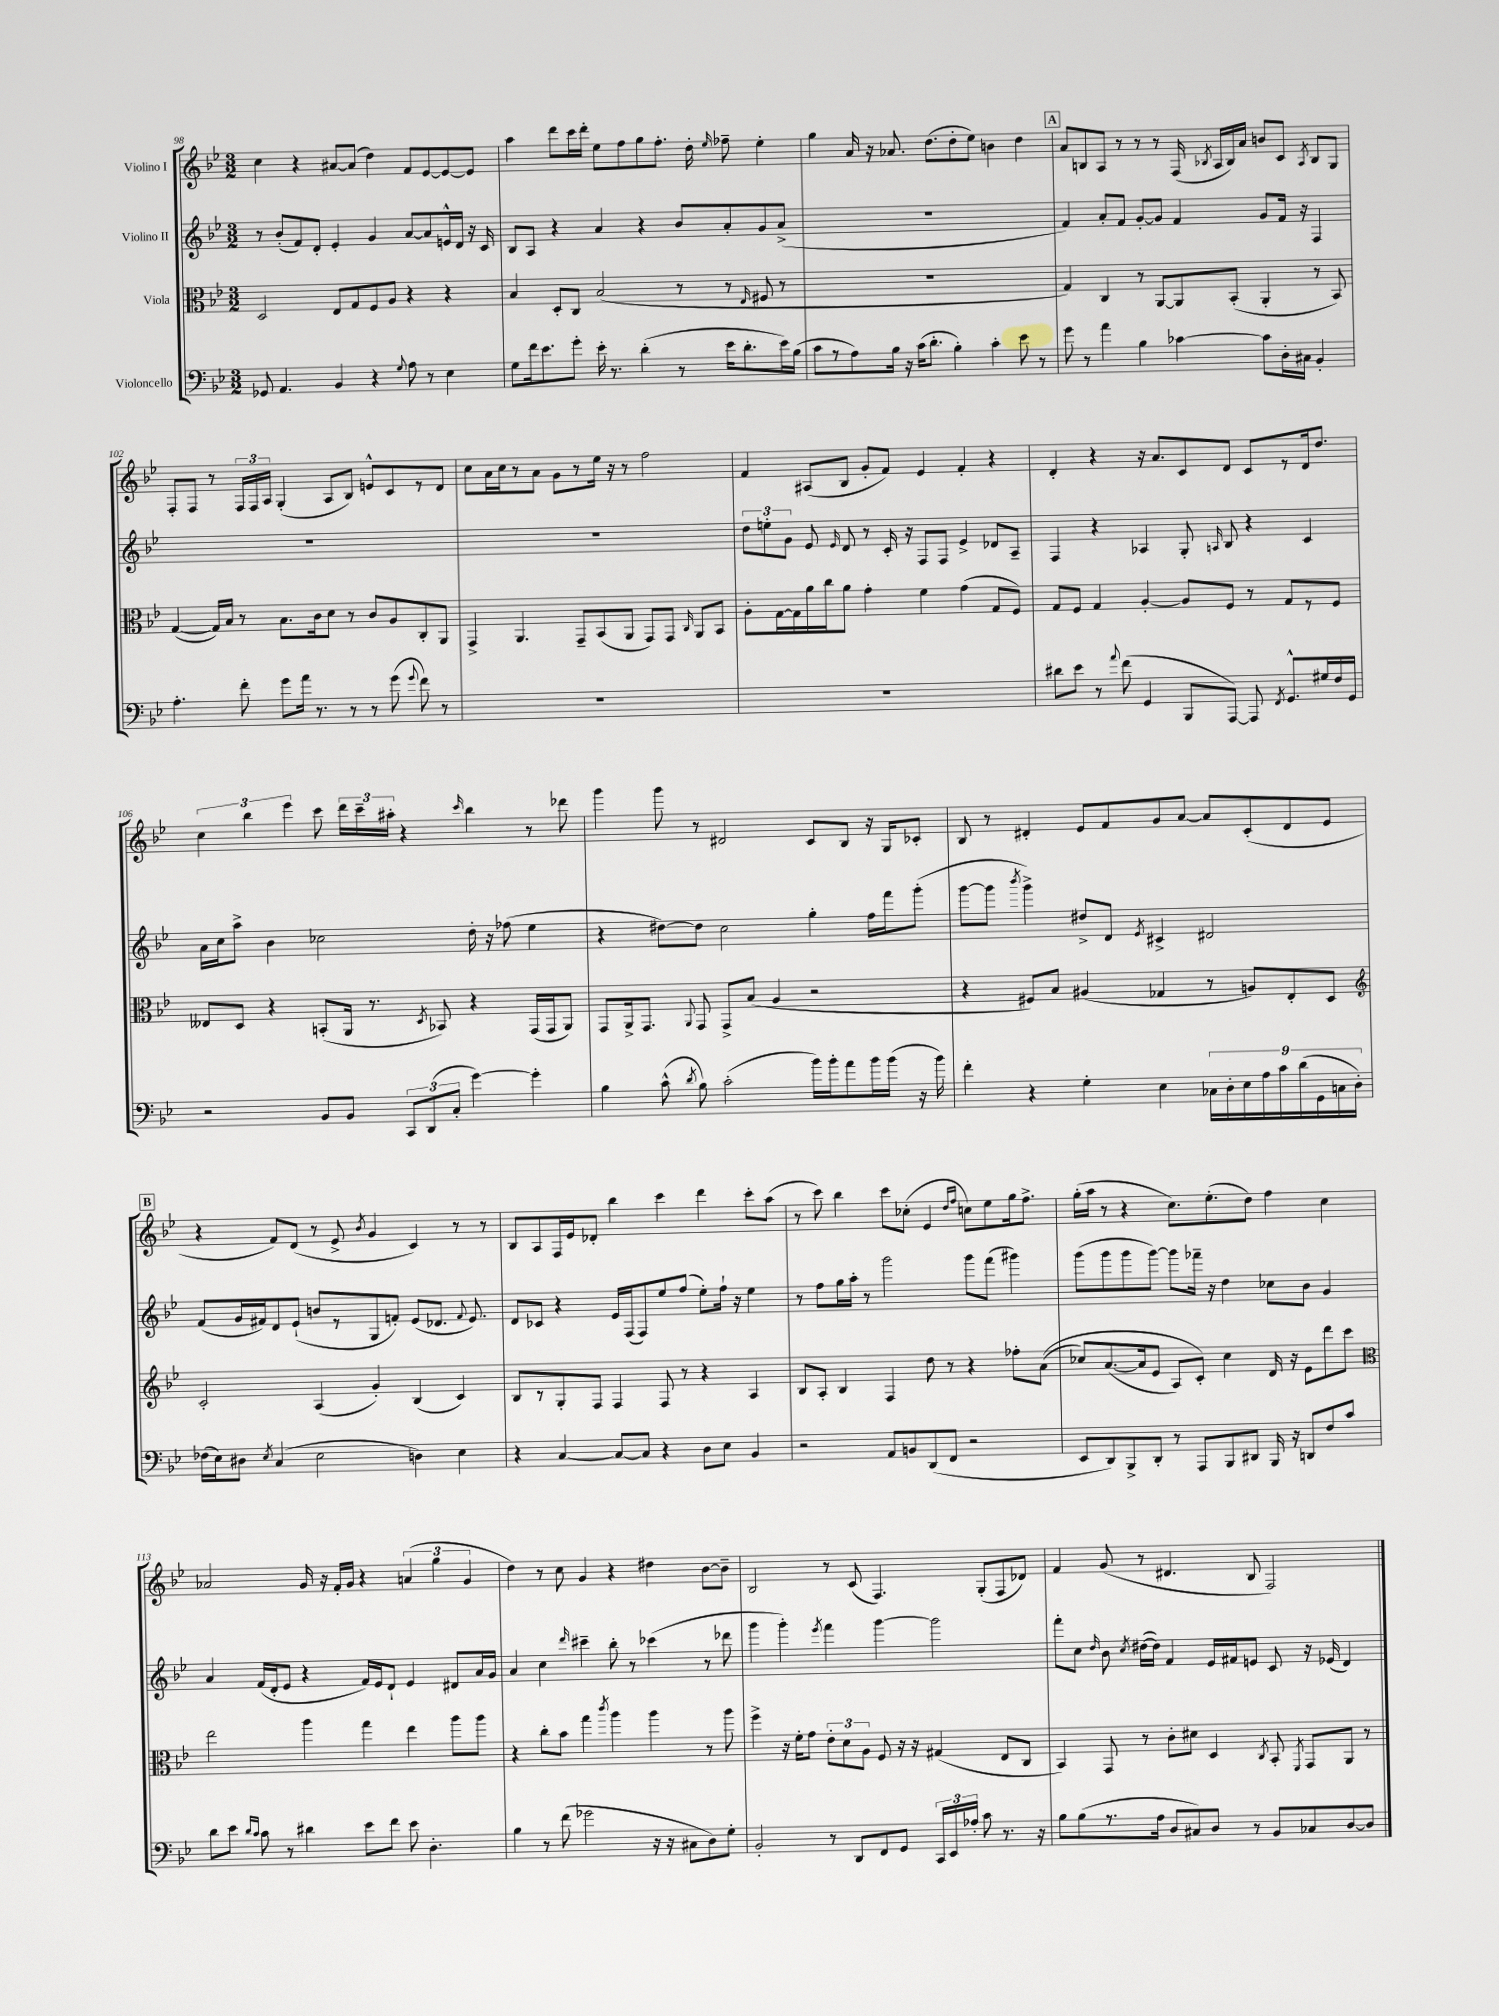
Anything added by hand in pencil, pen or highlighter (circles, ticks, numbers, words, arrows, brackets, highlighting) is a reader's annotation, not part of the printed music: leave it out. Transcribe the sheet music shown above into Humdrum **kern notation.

**kern	**kern	**kern	**kern
*staff4	*staff3	*staff2	*staff1
*clefF4	*clefC3	*clefG2	*clefG2
*k[b-e-]	*k[b-e-]	*k[b-e-]	*k[b-e-]
*M3/2	*M3/2	*M3/2	*M3/2
8GG-/	2D/	8r	4cc\
4.AA/	.	(8b-'/L	.
.	.	8f/)	4r
.	.	8d'/J	.
4BB-/	8E-/L	4e-'/	[8a#/L
.	8G/	.	(8a#/]J
4r	8F/	4g/	4dd\)
.	8A/J	.	.
8qqG/	.	.	.
8A\	4r	[8a/L	8f/L
8r	.	8a/]	[8e-/
4E-\	4r	16e^^/L	8e-/_
.	.	16d/JJ	.
.	.	16r	8e-/]J
.	.	16c/	.
=	=	=	=
8G\L	4B-/	8B-/L	4aa\
16f\k	.	8A/J	.
8.e-\	.	.	.
.	8D'/L	4r	8ddd\L
8g'\J	8C/J	.	16ccc\L
.	.	.	16ddd'\JJ
16e-'\	(2B-/	4a/	8ee-\L
8.r	.	.	.
.	.	.	8ff\
(4d'\	.	4r	8gg\
.	.	.	8.ff'\J
8r	8r	8b-/L	.
.	.	.	16dd'\
.	.	.	16qqee-/
16e-\LK	8r	8a'/	8ff-~\
8.d'\	.	.	.
.	16qqE-/	.	.
.	8F#/	8g/	4ee-'\
16e-\L)	8r	(8a^/J	.
(16B-\JJ	.	.	.
=	=	=	=
8c\L	1.r	1.r	4gg\
8r	.	.	.
8A\)	.	.	16a/
.	.	.	16r
16B-\Jk	.	.	8.a-/
16r	.	.	.
(16c\LK	.	.	.
8.d'\J	.	.	(8.dd\L
4B-'\)	.	.	8dd'\
.	.	.	8ee-\J)
4c'\	.	.	4b\
8e-\	.	.	4dd\
8r	.	.	.
=	=	=	=
8g\	4G/)	4f/)	8a/L
8r	.	.	8B/
4a\	4C/	8a'/L	8A/J
.	.	8f/J	8r
4B-\	8r	[8g'/L	8r
.	[8AA/L	8g/]J	8r
[4c-\	8AA/]	4f/	(16F/
.	.	.	8qB-/
.	.	.	16A/LL
.	(8BB-'/J	.	16B-/)
.	.	.	16a/JJ
8c-\]L	4AA'/	8g/L	8b/L
16D'\L	.	16f/Jk	8c/J
16C#\JJ	.	16r	.
.	.	.	8qA/
4BB-'/	8r	4F/	8B-/L
.	8BB-/)	.	8G/J
=	=	=	=
4.A'\	([4G/	1.r	8F'/L
.	.	.	8F/J
.	16G/]LL)	.	8r
.	16B-/JJ	.	.
8f'\	8r	.	24F/LL
.	.	.	24F/
.	.	.	24A/JJ
8g\L	8.B-\L	.	(4G'/
16a\Jk	.	.	.
8.r	16c\k	.	.
.	8d\J	.	8A/L
8r	8r	.	8B-/J)
8r	8c/L	.	8e^^/L
(8g\	8A/	.	8c/
8qqg/	.	.	.
8f\)	8C'/	.	8r
8r	8AA/J	.	8d/J
=	=	=	=
1.r	4GG^/	1.r	8cc\L
.	.	.	16a\L
.	.	.	16cc\J
.	4.AA/	.	8r
.	.	.	8a\J
.	.	.	8g\L
.	8GG~/L	.	8r
.	(8BB-/	.	16ee-\Jk
.	.	.	16r
.	8AA/J	.	8r
.	8GG/L)	.	2ff\
.	8GG/J	.	.
.	16qqC/	.	.
.	8AA/L	.	.
.	8BB-/J	.	.
=	=	=	=
1.r	8A'\L	12dd\L	4f/
.	.	12ee'\	.
.	[16G\L	.	.
.	.	12g\J	.
.	16G\]	.	.
.	16a\	8e-/	(8A#/L
.	16cc\J	.	.
.	.	16qqe-/	.
.	8a\J	8d/	8B-/J
.	4g'\	8r	8g'/L
.	.	16c'/	8f/J)
.	.	16r	.
.	4f\	8F/L	4e-/
.	.	8F/J	.
.	(4g\	4e-^/	4f'/
.	8G/L	8d-/L	4r
.	8F/J)	8A~/J	.
=	=	=	=
8d#\L	8G/L	4F/	4d'/
8e-\J	8F/J	.	.
8r	4G/	4r	4r
8qqa/	.	.	.
(8f\	.	.	.
4GG/	[4A'/	4A-/	16r
.	.	.	8.a/L
8BBB-/L	8A/]L	8G'/	8c/
.	.	16qqA/	.
[8AAA/J)	8F/J	8B-/	8d/J
8AAA/]	8r	4r	8c/L
8qFF/	.	.	.
8.GG^^/L	8G/L	.	8r
.	8r	4c/	16d/k
16G#/L	.	.	8.dd/J
16F/	8F/J	.	.
16GG/JJ	.	.	.
=	=	=	=
2r	8E--/L	16a\LL	6cc\
.	.	16cc\J	.
.	8D/J	8aa^\J	.
.	.	.	6bb-\
.	4r	4b-\	.
.	.	.	6eee-\
8BB-/L	(8BB'/L	2cc-\	8ccc\
8BB-/J	16AA/Jk	.	24ddd\LL
.	.	.	24ccc~\
.	8.r	.	.
.	.	.	24aa#'\JJ
12CC/L	.	.	4r
(12DD/	.	.	.
.	8qD/	.	.
.	8BB-/)	.	.
12C'/J	.	.	.
.	.	.	16qqccc/
[4g\)	4r	16dd'\	4bb-\
.	.	16r	.
.	.	(8ff-\	.
4g'\]	(16GG/LL	4ee-\	8r
.	16GG/J	.	.
.	8AA/J)	.	8ddd-\
=	=	=	=
4B-\	8GG/L	4r	4ggg\
.	16AA^/k	.	.
.	8.GG/J	.	.
(8c^^\	.	[8dd#\L)	8ggg\
8qd/	8qqAA/	.	.
8B-\)	8GG/	8dd#\]J	8r
(2c'\	8GG^/L	2cc\	2d#/
.	(8B-/J	.	.
.	4A/	.	.
16b-\LL)	2r	4gg'\	8c/L
16b-'\J	.	.	.
8a\	.	.	8B-/J
16b-\L	.	16ff\LL	16r
(16b-\JJ	.	16fff\J	16G/LK
16r	.	(8ggg'\J	8c-'/J
16b-\)	.	.	.
=	=	=	=
4f'\	4r	[8ggg\L	8B-/
.	.	8ggg\]J	8r
.	.	8qbbb-/	.
4r	8F#/L)	4ggg^\)	4d#'/
.	8B-/J	.	.
4G'\	(4A#/	8dd#^/L	8e-/L
.	.	8d/J	8f/
.	.	8qe-/	.
4E-\	4G-/	4c#^/	8g/
.	.	.	[8a/J
18C-\LL	8r	2d#/	8a/]L
18D'\	.	.	.
18E-\	.	.	.
.	8A/L)	.	(8c'/
18A\	.	.	.
18c\	.	.	.
.	8E-'/	.	8d#/
(18d\	.	.	.
18GG\	.	.	.
.	8D/J	.	8e-/J
18C\	.	.	.
18D'\JJ)	.	.	.
=	=	=	=
*	*clefG2	*	*
(16F-\LL	2c'/	(8f/L	4r
16E-\J)	.	.	.
8D#\J	.	16g/L	.
.	.	16f#/J)	.
8qE-/	.	.	.
(4C/	.	8d/	8f/L)
.	.	(8e-`/J	(8d/J
2E-\	(4A/	8b/L	8r
.	.	8r	8e-^/
.	.	.	8qb-/
.	4g'/)	8G/	4g/
.	.	8f'/J)	.
4D\)	(4B-/	(8e-/L	4c/)
.	.	8.d-/J	.
4E-\	4c/)	.	8r
.	.	8qqf/	.
.	.	8.e-/)	.
.	.	.	8r
=	=	=	=
4r	8B-/L	8d/L	8B-/L
.	8r	8c-/J	8A/
[4C/	8G'/	4r	16F/L
.	.	.	16e-/J
.	8F/J	.	8d-'/J
8C/_L	4F/	16e-/LL	4bb-\
.	.	(16F/J	.
8C/]J	.	8F/)	.
4r	8F/	8ee-/	4ccc\
.	8r	(8ff/J	.
8D\L	4r	8ee-'\L)	4ddd\
8E-\J	.	16ff`\Jk	.
.	.	16r	.
4BB-/	4A/	4ee-\	8ccc'\L
.	.	.	(8aa\J
=	=	=	=
2r	8B-/L	8r	8r
.	8A'/J	8ff\L	8ccc\)
.	4B-/	16gg\L	4bb-\
.	.	16aa'\JJ	.
.	.	8r	.
8AA/L	4F/	2ggg\	8ccc\L
8BB/	.	.	(8cc-'\J
(8DD/	8dd\	.	4e-/
8FF/J	8r	.	.
.	.	.	16qqdd/LL
.	.	.	16qqff/JJ
2r	4r	8ggg\L	8cc\L)
.	.	(8fff\J	8ee-\
.	8ff-'\L	4ggg#\)	16gg\k
.	.	.	8.ff^\J
.	&((8a\J	.	.
=	=	=	=
8EE-/L	8cc-/L)	(8ggg\L	(16gg'\LL
.	.	.	16aa\JJ
8DD/)	([8.a/	8ggg\	8r
8BBB-^/	.	8ggg\	4r
.	16a/]k	.	.
8DD'/J	8e-/J	[8ggg\J)	.
8r	8A/L)	8ggg\]L	8.cc\L)
8AAA/L	8c'/J&)	16fff-~\Jk	.
.	.	16r	(8.ee-'\
8BBB-/	4cc-\	4dd\	.
8DD#/J	.	.	8dd\J)
16BBB-/	16d/	8cc-\L	4ff\
16r	16r	.	.
8DD/L	8e-\L	8b-\J	.
8F/	8ddd\	4g/	4cc\
8c/J	8ccc\J	.	.
=	=	=	=
*	*clefC3	*	*
8d\L	2ee-\	4a/	2a-/
8e-\J	.	.	.
16qqd/LL	.	.	.
16qqc/JJ	.	.	.
8c\	.	(16f/LL	.
.	.	16d'/J	.
8r	.	8e-/J	.
4d#\	4aa\	4r	16g/
.	.	.	16r
.	.	.	16f'/LL
.	.	.	16g/JJ
8e-\L	4gg\	16f/LL)	4r
.	.	16e-/J	.
8f\J	.	8d`/J	.
8e-\	4ee-\	4e-/	(6a/
4.D'\	.	.	.
.	.	.	6gg\
.	8aa\L	8d#/L	.
.	.	.	6g/
.	8aa\J	16a/L	.
.	.	16g/JJ	.
=	=	=	=
4B-\	4r	4a/	4dd\)
8r	8cc'\L	4cc\	8r
(8f\	8b-\J	.	8cc\
.	.	16qqddd/	.
2g-\	4gg\	4ccc#~\	4g/
.	8qccc/	.	.
.	4aa\	8bb-'\	4r
.	.	8r	.
16r	4aa\	(4ccc-\	4dd#\
16r	.	.	.
8C#\L	.	.	.
8D\)	8r	8r	[8b-\L
8G'\J	8aa\	8ddd-\	8b-~\]J
=	=	=	=
2BB-'/	4ff^\	4ggg\	2B-/
.	16r	4ggg'\)	.
.	16f'\LK	.	.
.	8g\J	.	.
.	.	8qeee-/	.
8r	12e-'\L	4fff\	8r
.	12d\	.	.
8DD/L	.	.	(8c/
.	12A\J	.	.
8FF/	8F/	[4ggg\	4.F/)
8GG/J	16r	.	.
.	16r	.	.
24CC/LL	(4G#/	2ggg\]	.
24EE-/	.	.	.
24A-'/JJ	.	.	.
8c\	.	.	(8G'/L
8.r	8E-/L	.	8F/
.	8C/J	.	8d-/J)
16r	.	.	.
=	=	=	=
8B-\L	4BB-/)	8fff'\L	4f/
(8B-\	.	8cc\J	.
.	.	16qqdd/	.
8.r	8GG/	8b-\	(8g/
.	.	8qcc/	.
.	8r	([16dd#\LL	8r
16A\Jk	.	16dd#\]JJ)	.
8D/L	8c'\L	4f/	4.d#/
8C#/)	8d#\J	.	.
8D/J	4D/	16e-/LL	.
.	.	16f#/J	.
8r	.	8e/J	8B-/
.	8qC/	.	.
8BB-/L	8BB-'/	8c/	2F/)
.	8qFF/	.	.
8C-/	8GG/L	16r	.
.	.	(16e-/	.
[8D/	8AA/J	4d/)	.
8D/]J	8r	.	.
==	==	==	==
*-	*-	*-	*-
